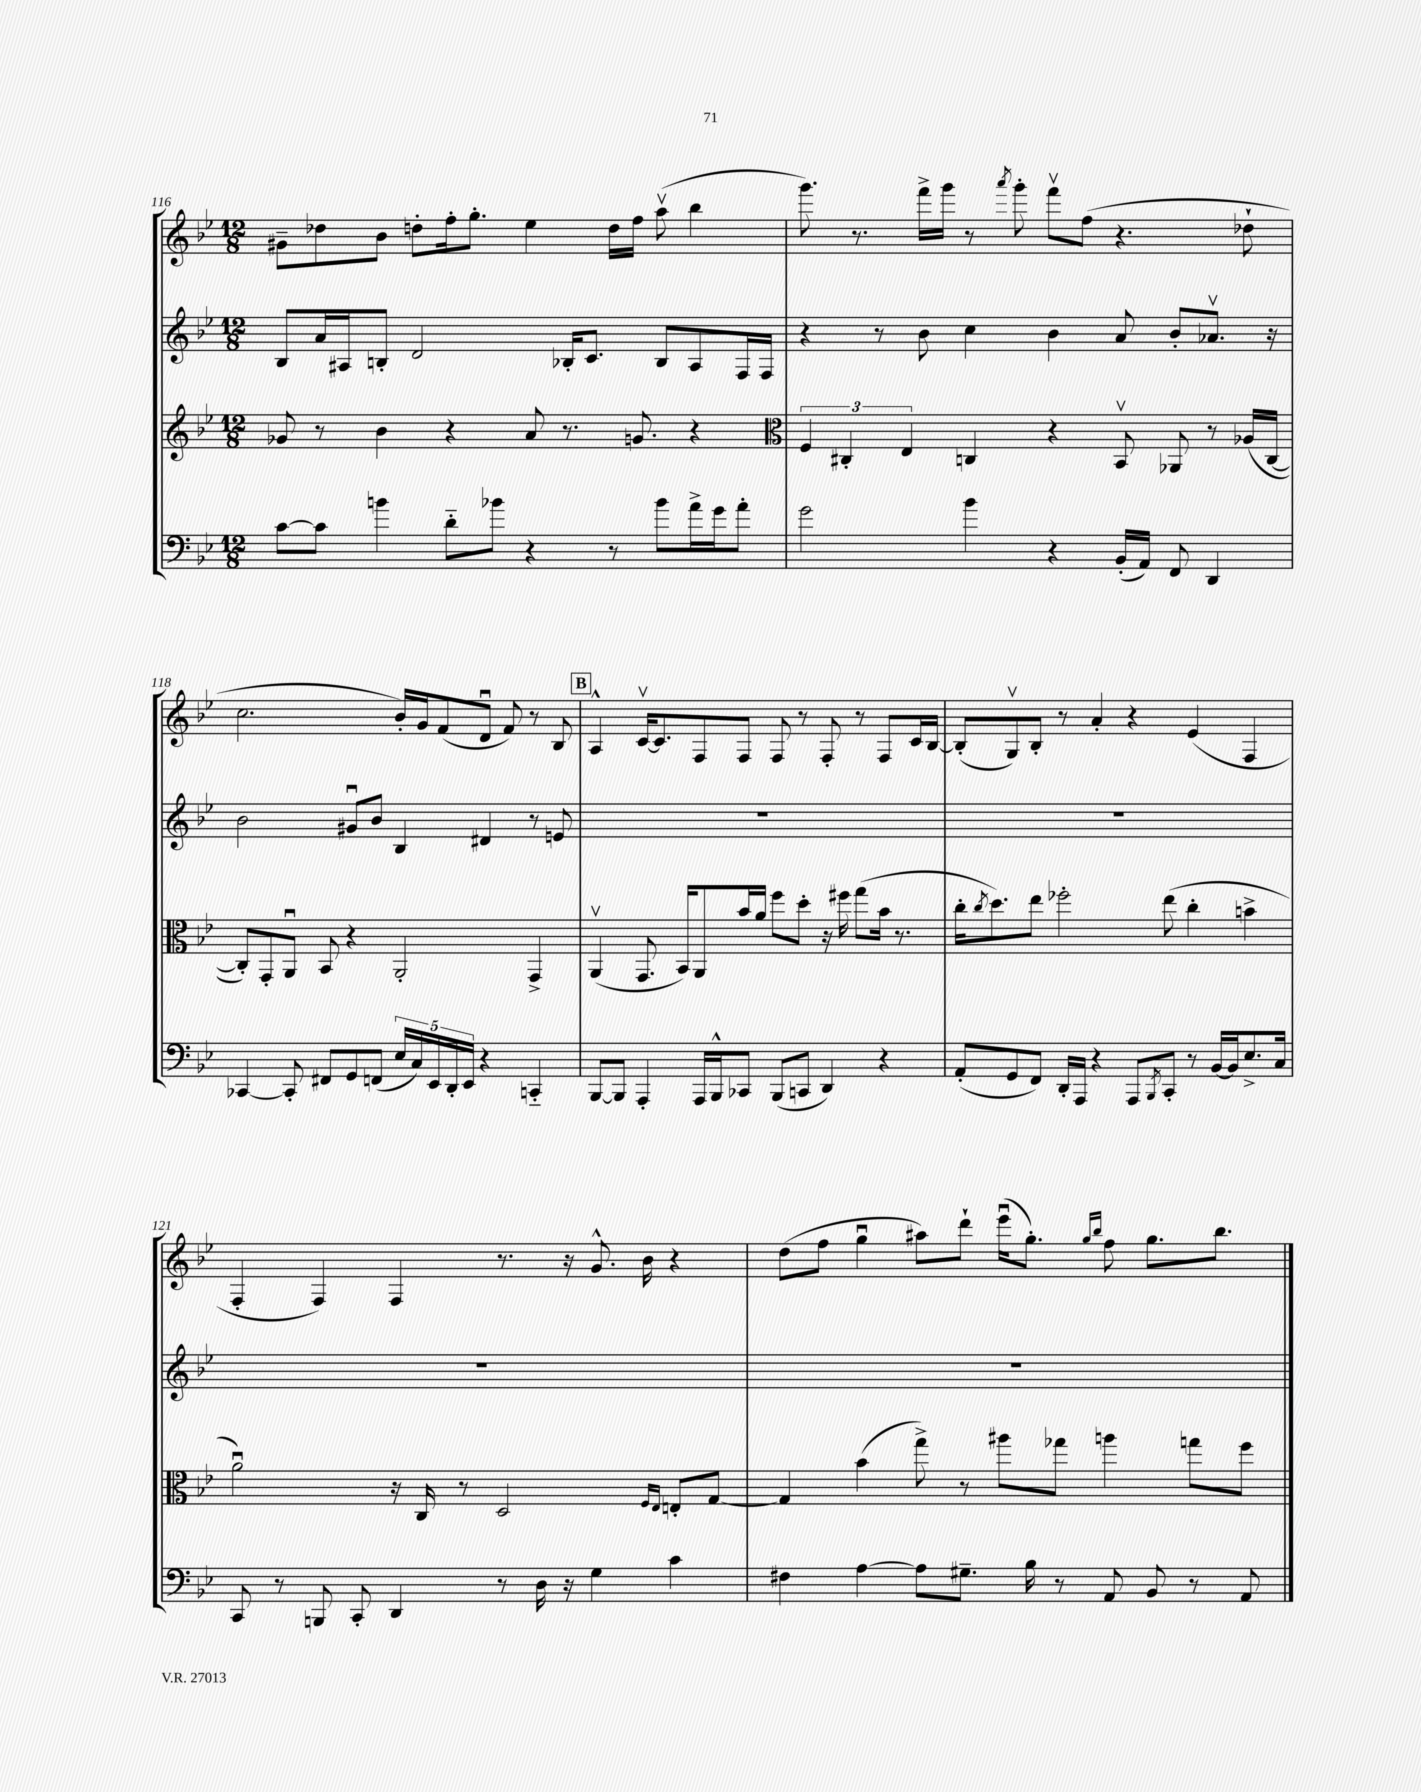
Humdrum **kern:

**kern	**kern	**kern	**kern
*staff4	*staff3	*staff2	*staff1
*clefF4	*clefG2	*clefG2	*clefG2
*k[b-e-]	*k[b-e-]	*k[b-e-]	*k[b-e-]
*M12/8	*M12/8	*M12/8	*M12/8
[8c\L	8g-/	8B-/L	8g#~\L
8c\]J	8r	16a/L	8dd-\
.	.	16A#/J	.
4b\	4b-\	8B'/J	8b-\J
.	.	2d/	8dd'\L
8d'~\L	4r	.	16ff'\k
.	.	.	8.gg'\J
8b-\J	.	.	.
4r	8a/	.	4ee-\
.	8.r	16B-'/LK	.
.	.	8.c/J	.
8r	.	.	16dd\LL
.	8.g/	.	16ff\JJ
8b-\L	.	8B-/L	(8aav\
16a^\L	4r	8A#/	4bb-\
16g\J	.	.	.
8a'\J	.	16F/L	.
.	.	16F/JJ	.
=	=	=	=
*	*clefC3	*	*
2g\	6F/	4r	8.ggg\)
.	6C#'/	.	.
.	.	.	8.r
.	.	8r	.
.	6E-/	.	.
.	.	8b-\	16fff^\LL
.	.	.	16ggg\JJ
4b-\	4C/	4cc\	8r
.	.	.	8qaaa/
.	.	.	8ggg'\
4r	4r	4b-\	8fffv\L
.	.	.	(8ff\J
(16BB-'/LL	8BB-v/	8a/	4.r
16AA/JJ)	.	.	.
8FF/	8AA-/	8b-'/L	.
4DD/	8r	8.a-v/J	.
.	(16A-/LL	.	8dd-`\
.	[16C/JJ	16r	.
=	=	=	=
[4CC-/	8C'/]L)	2b-\	2.cc\
.	8GG'/	.	.
8CC-'/]	8AAu/J	.	.
8FF#/L	8BB-/	.	.
8GG/	4r	8g#u/L	.
(8FF/J	.	8b-/J	.
20E-/LL	2AA'/	4B-/	16b-'/LL)
20C/)	.	.	.
.	.	.	16g/J
20EE-/	.	.	.
.	.	.	(8f/
20DD'/	.	.	.
20EE-/JJ	.	.	.
4r	.	4d#/	8du/J
.	.	.	8f/)
4CC'~/	4GG^/	8r	8r
.	.	8e/	8B-/
=	=	=	=
[8BBB-/L	(4AAv/	1.r	4A^^/
8BBB-/]J	.	.	.
4AAA'/	8.GG/	.	[16cv/LK
.	.	.	8.c/]
.	16BB-/LK)	.	.
16AAA/LL	8AA/	.	8F/
16BBB-^^/J	.	.	.
8CC-/J	16b-/L	.	8F/J
.	16a/JJ	.	.
(8BBB-/L	8ff\L	.	8F/
8CC/J	8dd'\J	.	8r
4DD/)	16r	.	8F'/
.	16ff#\	.	.
.	(8gg\L	.	8r
4r	16b-\Jk	.	8F/L
.	8.r	.	.
.	.	.	16c/L
.	.	.	[16B-/JJ
=	=	=	=
(8AA'/L	16cc'\LK	1.r	(8B-'/]L
.	8qcc/	.	.
.	8.dd\)	.	.
8GG/	.	.	8Gv/)
8FF/J)	8ee-\J	.	8B-'/J
16DD'/LL	2ff-'\	.	8r
16AAA/JJ	.	.	.
4r	.	.	4a'/
8AAA/L	.	.	4r
8qBBB-/	.	.	.
8CC'/J	(8ee-\	.	.
8r	4cc'\	.	(4e-/
[16BB-/LL	.	.	.
16BB-/]J	.	.	.
8.E-^/	4b^\	.	4F/
16C/Jk	.	.	.
=	=	=	=
8CC/	2au\)	1.r	4F'/
8r	.	.	.
8BBB/	.	.	4F/)
8CC'/	.	.	.
4DD/	16r	.	4F/
.	16C/	.	.
.	8r	.	.
8r	2D/	.	8.r
16D\	.	.	.
16r	.	.	16r
4G\	.	.	8.g^^/
.	.	.	16b-\
.	16qqF/LL	.	.
.	16qqE-/JJ	.	.
4c\	8E'/L	.	4r
.	[8G/J	.	.
=	=	=	=
4F#\	4G/]	1.r	(8dd\L
.	.	.	8ff\J
[4A\	(4b-\	.	4ggu\
8A\]L	8gg^\)	.	8aa#\L)
8.G#~\J	8r	.	8ddd`\J
.	8aa#\L	.	(16eee-u\LK
16B-\	.	.	8.gg'\J)
8r	8gg-\J	.	.
.	.	.	16qqgg/LL
.	.	.	16qqbb-/JJ
8AA/	4aa\	.	8ff\
8BB-/	.	.	8.gg\L
8r	8gg\L	.	.
.	.	.	8.bb-\J
8AA/	8ff\J	.	.
==	==	==	==
*-	*-	*-	*-
